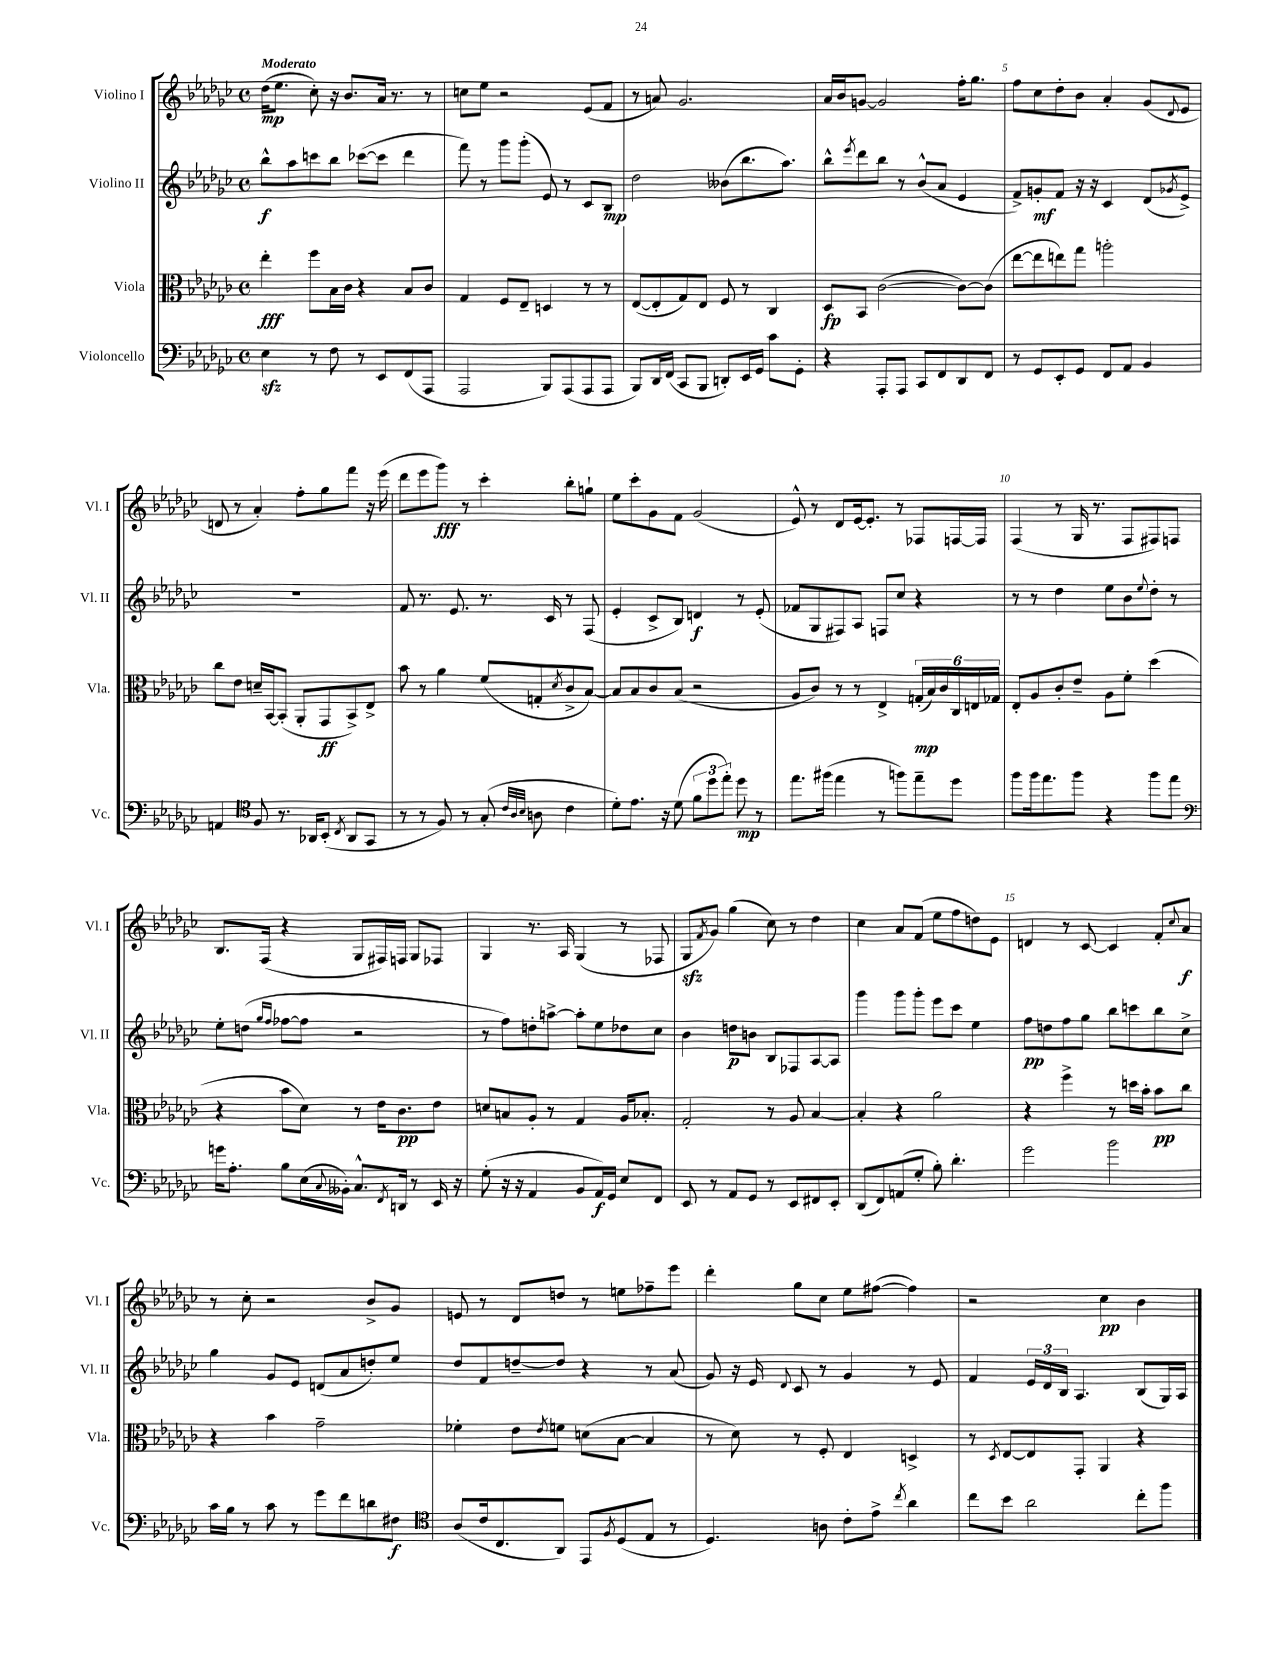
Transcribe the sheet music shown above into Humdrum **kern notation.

**kern	**kern	**kern	**kern
*staff4	*staff3	*staff2	*staff1
*clefF4	*clefC3	*clefG2	*clefG2
*k[b-e-a-d-g-c-]	*k[b-e-a-d-g-c-]	*k[b-e-a-d-g-c-]	*k[b-e-a-d-g-c-]
*M4/4	*M4/4	*M4/4	*M4/4
*met(c)	*met(c)	*met(c)	*met(c)
4E-	4ee-'	8bb-^^	(16dd-
.	.	.	8.ee-
.	.	8aa-	.
8r	8ff	8ccc	8cc-')
8F	16B-	8bb-	16r
.	16c-	.	8.b-
8r	4r	([8ccc-	.
8EE-	.	8ccc-]	16a-
.	.	.	8.r
(8FF	8B-	4ddd-	.
8AAA-	8c-	.	8r
=	=	=	=
2AAA-	4G-	8fff)	8cc
.	.	8r	8ee-
.	8F	8ggg-	2r
.	8E-~	(8ggg-'	.
8BBB-)	4D	8e-)	.
(8AAA-	.	8r	.
8AAA-	8r	8c-	(8e-
8AAA-	8r	8B-	8f
=	=	=	=
8BBB-)	([8E-	2dd-	8r
16DD-	8E-']	.	8a)
(16FF	.	.	.
8CC-	8G-)	.	2.g-
8BBB-	8E-	.	.
8DD')	8F	(8b--	.
16EE-	8r	8.bb-	.
16GG-	.	.	.
8c-	4C-	.	.
.	.	8.aa-)	.
8GG-'	.	.	.
=	=	=	=
4r	8D-	8bb-^^	16a-
.	.	.	16b-
.	.	8qeee-	.
.	8BB-	8ddd-	[8g
8AAA-'	([2c-	8bb-	2g]
8AAA-	.	8r	.
8CC-	.	(8b-^^	.
8FF	.	8a-	.
8DD-	8c-_)	4e-	16ff'
.	.	.	8.gg-
8FF	(8c-]	.	.
=	=	=	=
8r	[8ee-	8f^)	8ff
8GG-	8ee-]	8g'	8cc-
8EE-'	8ee)	8f	8dd-'
8GG-	8gg-	16r	8b-
.	.	16r	.
8FF	2aa'	4c-	4a-'
8AA-	.	.	.
4BB-	.	(8d-	(8g-
.	.	8qg-	8qqd-
.	.	8e-^)	8e-
=	=	=	=
4AA	8cc-	1r	8d
.	8e-	.	8r
*clefC4	*	*	*
8F	16d~	.	4a-')
.	[16BB-	.	.
8.r	(8BB-']	.	.
.	8AA-'	.	8ff'
16AA-	.	.	.
(8BB-'	8GG-	.	8gg-
8qC-	.	.	.
8AA-	8BB-^)	.	8fff
8GG-	8E-^	.	16r
.	.	.	(16eee-
=	=	=	=
8r	8b-	8f	8ddd-
8r	8r	8.r	8eee-
8F)	4a-	.	8ggg-)
.	.	8.e-	.
8r	.	.	8r
(8G-'	(8f	8.r	4ccc-'
32qqc-	.	.	.
32qqA-	.	.	.
32qqB-	.	.	.
8A	8G'	.	.
.	.	16c-	.
.	8qd-	.	.
4c-	8c-^	8r	8bb-'
.	[8B-)	(8F	8gg`
=	=	=	=
8d-')	8B-]	4e-'	8ee-
8.e-	8B-	.	8ccc-'
.	8c-	8c-^	8g-
16r	.	.	.
(8d-	(8B-	8B-)	8f
12f	2r	4d	(2g-
12dd-	.	.	.
12ee-')	.	.	.
8dd-	.	8r	.
8r	.	(8e-'	.
=	=	=	=
8.ee-	8A-	8f-	8e-^^)
.	8c-)	8G-	8r
(16ff#	.	.	.
4ee-	8r	8F#)	8d-
.	8r	8A-	[16e-
.	.	.	8.e-']
8r	4E-^	8F	.
8ff)	.	8cc-	8r
8ee-~	(24G'	4r	8F-
.	24B-)	.	.
.	24c-	.	.
8dd-	24C-	.	[16F
.	24E	.	.
.	.	.	16F]
.	24G-	.	.
=	=	=	=
8ff	8E-'	8r	(4F
16ff	8A-	8r	.
8.ee-	.	.	.
.	8c-'	4dd-	8r
8ff	8e-~	.	16G-
.	.	.	8.r
4r	8A-	8ee-	.
.	8f'	8b-	8F
.	.	8qqee-	.
8ff	(4dd-	8dd-'	8F#)
8ee-	.	8r	8F
=	=	=	=
*clefF4	*	*	*
16g	4r	8ee-'	8.B-
8.A-'	.	.	.
.	.	(8dd	.
.	.	.	(16F
.	.	16qqgg-	.
.	.	16qqff	.
8B-	8b-	[8ff-	4r
(16E-	8d-)	8ff-]	.
8qqC-	.	.	.
16BB--')	.	.	.
8.C-^^	8r	2r	8G-
.	16e-	.	16F#)
8qFF	.	.	.
16DD	8.c-	.	16F
8r	.	.	8G-
16EE-	8e-	.	8F-
16r	.	.	.
=	=	=	=
(8G-'	8d	8r	4G-
16r	8B	8ff)	.
16r	.	.	.
4AA-	8A-'	8dd'	8.r
.	8r	[8aa^	.
.	.	.	16A-
8BB-	4G-	8aa']	(4G-
16AA-)	.	8ee-	.
16GG-	.	.	.
8E-	16A-	8dd-	8r
.	8.B-'	.	.
8FF	.	8cc-	8F-
=	=	=	=
8EE-	2G-'	4b-	8G-
.	.	.	8qf
8r	.	.	8g-)
8AA-	.	8dd	(4gg-
8GG-	.	8b	.
8r	8r	8B-	8cc-)
8EE-	8A-	8F-	8r
8FF#	[4B-	[8A-	4dd-
8EE-'	.	8A-]	.
=	=	=	=
(8DD-	4B-']	4ggg-	4cc-
8FF)	.	.	.
(8AA	4r	8ggg-	8a-
8G-'	.	8ggg-'	(8f
8B-')	2a-	8eee-	8ee-
4.d-'	.	8ccc-	8ff
.	.	4ee-	8dd)
.	.	.	8e-
=	=	=	=
2g-	4r	8ff	4d
.	.	8dd	.
.	4ff^	8ff	8r
.	.	8gg-	[8c-
2b-	8r	8bb-	4c-]
.	16dd	8ccc	.
.	16b-'	.	.
.	8b-	8bb-	8f'
.	.	.	8qqcc-
.	8cc-	8cc-^	8a-
=	=	=	=
16c-	4r	4gg-	8r
16B-	.	.	.
8r	.	.	8cc-'
8c-	4b-	8g-	2r
8r	.	8e-	.
8g-	2g-~	(8d	.
8f	.	8a-	.
8d	.	8dd')	8b-^
8F#	.	8ee-	8g-
=	=	=	=
*clefC4	*	*	*
(8A-	4f-'	8dd-	8e
16c-	.	8f	8r
8.C-	.	.	.
.	8e-	[8dd~	8d-
.	8qe-	.	.
8AA-)	8f	8dd]	8dd
8EE-	(8d	4r	8r
8qF	.	.	.
(8D-	[8B-	.	8ee
8E-	4B-]	8r	8ff-~
8r	.	(8a-	8eee-
=	=	=	=
4.D-)	8r	8g-)	4ddd-'
.	8d-)	16r	.
.	.	16e-	.
.	.	8qqd-	.
.	8r	8c-	8gg-
8A	8F'	8r	8cc-
8c-'	4E-	4g-	8ee-
8e-^	.	.	([8ff#
8qcc-	.	.	.
4a-	4D^	8r	4ff#])
.	.	8e-	.
=	=	=	=
8cc-	8r	4f	2r
.	8qD-	.	.
8b-	[8E-	.	.
2a-	8E-]	24e-	.
.	.	24d-	.
.	.	24B-	.
.	8GG-'	4.A-	.
.	4AA-	.	4cc-
8cc-'	4r	(8B-	4b-
8ff	.	16G-)	.
.	.	16A-	.
==	==	==	==
*-	*-	*-	*-
